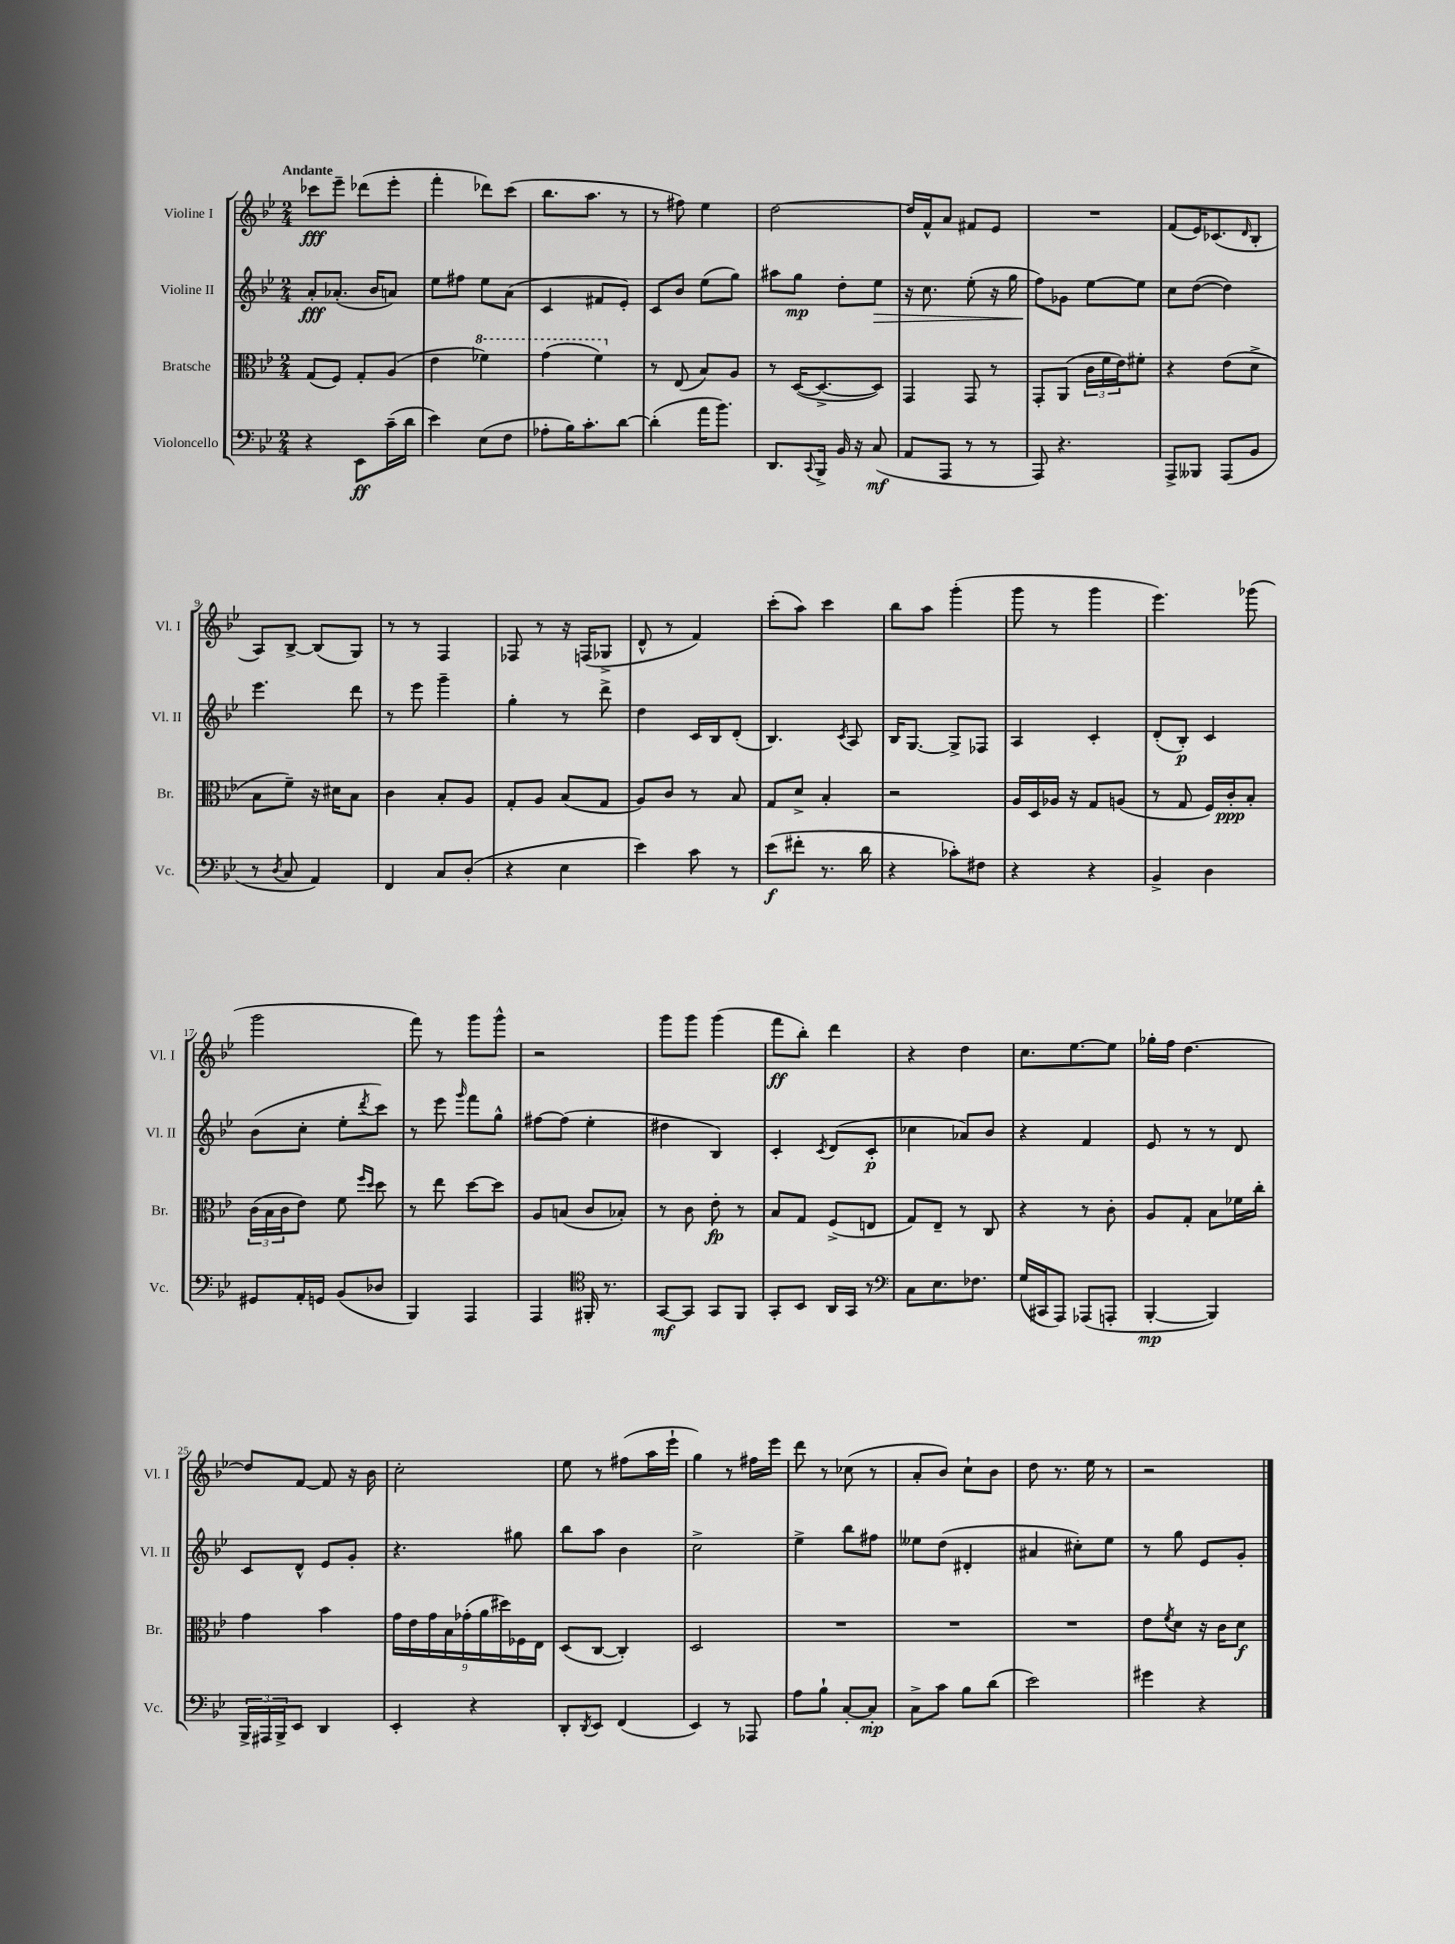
<<
\new StaffGroup <<
\new Staff = "s0" \with { instrumentName = "Violine I" shortInstrumentName = "Vl. I" } {
    \clef treble \key bes \major \numericTimeSignature \time 2/4 \tempo "Andante"
    ces'''8\fff ees'''8-- des'''8( ees'''8-. |
    f'''4-. des'''8) c'''8( |
    bes''8. a''8. r8 |
    r8 fis''8) ees''4 |
    d''2~ |
    d''16 f'16-^ a'8 fis'8 ees'8 |
    R2 |
    f'8( ees'16) ces'8.( \grace { d'16 } bes8-. |
    a8) bes8~-> bes8( g8) |
    r8 r8 f4 |
    fes8 r8 r16 f16( ges8-> |
    d'8-^ r8 f'4) |
    c'''8-.( a''8) c'''4 |
    bes''8 a''8 g'''4-.( |
    g'''8 r8 g'''4 |
    ees'''4.) ges'''8( |
    g'''2 |
    f'''8) r8 g'''8 g'''8-^ |
    r2 |
    g'''8 g'''8 g'''4( |
    f'''8\ff bes''8-.) d'''4 |
    r4 d''4 |
    c''8. ees''8.~ ees''8 |
    ges''16-. f''16 d''4.~ |
    d''8 f'8~ f'8 r16 bes'16 |
    c''2-. |
    ees''8 r8 fis''8( a''16 ees'''16-! |
    g''4) r8 fis''16 ees'''16 |
    d'''8 r8 ces''8( r8 |
    a'8-. bes'8) c''8-! bes'8 |
    d''8 r8. ees''16 r8 |
    r2 \bar "|." |
}
\new Staff = "s1" \with { instrumentName = "Violine II" shortInstrumentName = "Vl. II" } {
    \clef treble \key bes \major \numericTimeSignature \time 2/4
    a'8-.\fff aes'8.-.( bes'16 a'8) |
    ees''8 fis''8 ees''8 a'8( |
    c'4 fis'8 ees'8-.) |
    c'8 bes'8 ees''8( g''8) |
    ais''8 g''8\mp d''8-. ees''8\> |
    r16 c''8. ees''8-.( r16 g''16 |
    f''8\!) ges'8 ees''8~ ees''8 |
    c''8 d''8~( d''4) |
    ees'''4. d'''8 |
    r8 ees'''8 g'''4-- |
    g''4-. r8 d'''8-> |
    d''4 c'16 bes16 d'8-.( |
    bes4.) \acciaccatura { c'8 } a8 |
    bes16 g8.~ g8-> fes8 |
    a4 c'4-. |
    d'8-.( bes8-.\p) c'4 |
    bes'8( c''8-. ees''8-. \acciaccatura { d'''8 } c'''8) |
    r8 ees'''8 \grace { g'''16 } f'''8 g''8-^ |
    fis''8~ fis''8( ees''4-. |
    dis''4 bes4) |
    c'4-. \acciaccatura { c'8 } d'8( c'8-.\p |
    ces''4 aes'8) bes'8 |
    r4 f'4 |
    ees'8 r8 r8 d'8 |
    c'8 d'8-^ ees'8 g'8-. |
    r4. gis''8 |
    bes''8 a''8 bes'4 |
    c''2-> |
    ees''4-> bes''8 fis''8 |
    eeses''8 d''8( dis'4-. |
    ais'4 cis''8-.) ees''8 |
    r8 g''8 ees'8 g'8-. \bar "|." |
}
\new Staff = "s2" \with { instrumentName = "Bratsche" shortInstrumentName = "Br." } {
    \clef alto \key bes \major \numericTimeSignature \time 2/4
    g8( f8) g8-. a8( |
    ees'4 \ottava #1 fes''4) |
    g''4( f''4) \ottava #0 |
    r8 ees8( bes8) a8 |
    r8 d16~( d8.~-> d8) |
    g,4 g,8 r8 |
    g,8-. a,8( \tuplet 3/2 { c'16 f'16 ees'16) } fis'8-. |
    r4 ees'8( d'8-> |
    bes8 f'8--) r16 dis'16 bes8 |
    c'4 bes8-. a8 |
    g8-. a8 bes8( g8 |
    a8) c'8 r8 bes8 |
    g8 d'8-> bes4-. |
    r2 |
    a16 d16 aes16 r16 g8 a8( |
    r8 g8 f16) c'16-.\ppp bes8-. |
    \tuplet 3/2 { c'16( bes16 c'16 } ees'8) f'8 \grace { f''16 d''16 } d''8 |
    r8 ees''8 d''8~ d''8 |
    a8 b8( c'8 bes8-.) |
    r8 c'8 ees'8-.\fp r8 |
    bes8 g8 f8->( e8 |
    g8) ees8-- r8 c8 |
    r4 r8 c'8-. |
    a8 g8-. bes8 fes'16 c''16-. |
    g'4 bes'4 |
    \tuplet 9/8 { g'16 ees'16 g'16 bes16 ges'16-.( a'16 dis''16) fes16 ees16 } |
    d8( c8~ c4-.) |
    d2 |
    R2 |
    R2 |
    R2 |
    ees'8 \acciaccatura { f'8 } d'8 r16 c'16 d'8\f \bar "|." |
}
\new Staff = "s3" \with { instrumentName = "Violoncello" shortInstrumentName = "Vc." } {
    \clef bass \key bes \major \numericTimeSignature \time 2/4
    r4 ees,8\ff c'16--( d'16 |
    ees'4) ees8( f8 |
    aes8-. bes16) c'8.-. d'8~ |
    d'4-.( a'16 bes'8.) |
    d,8. \appoggiatura { c,8 } bes,,16-> bes,16 r16 c8\mf( |
    a,8 a,,8 r8 r8 |
    a,,8) r4. |
    a,,8-> beses,,8 a,,8( bes,8 |
    r8 \acciaccatura { d8 } c8 a,4) |
    f,4 c8 d8-.( |
    r4 ees4 |
    ees'4) c'8 r8 |
    ees'8\f( fis'8-. r8. d'16 |
    r4 ces'8-.) fis8 |
    r4 r4 |
    bes,4-> d4 |
    gis,8 a,16-. g,16 bes,8( des8 |
    bes,,4) a,,4 |
    a,,4 \clef tenor fis,16-. r8. |
    g,8~\mf g,8 g,8 f,8 |
    g,8-. bes,8 a,16 g,16 r8 |
    \clef bass c8 ees8. fes8. |
    g16( cis,16 a,,8) aes,,8( a,,8-. |
    bes,,4~-.\mp bes,,4) |
    \tuplet 3/2 { bes,,16-> ais,,16 bes,,16-> } ees,8 d,4 |
    ees,4-. r4 |
    d,8-. \acciaccatura { d,8 } ees,8 f,4( |
    ees,4) r8 aes,,8 |
    a8 bes8-! c8~-. c8-.\mp |
    c8-> c'8 bes8 d'8( |
    ees'2) |
    gis'4 r4 \bar "|." |
}
>>
>>
